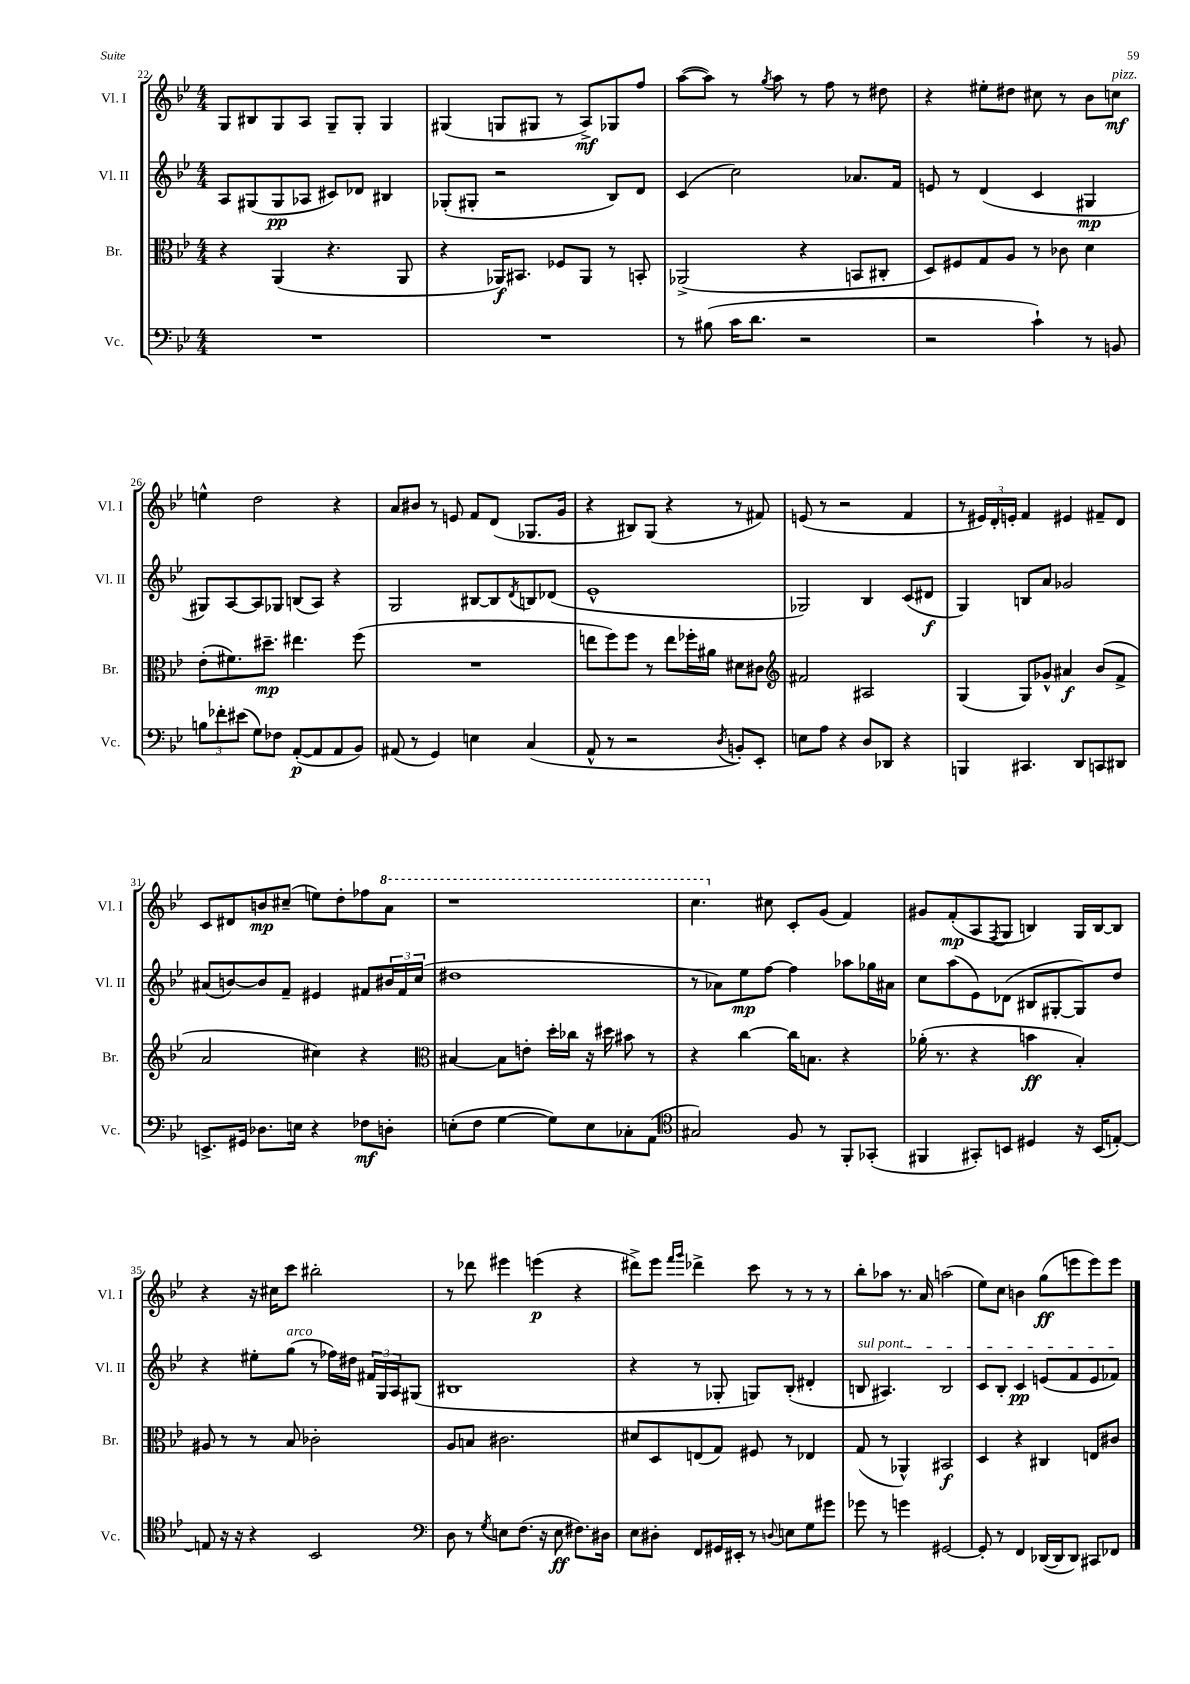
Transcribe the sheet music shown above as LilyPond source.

<<
\new StaffGroup <<
\new Staff = "s0" \with { instrumentName = "Vl. I" shortInstrumentName = "Vl. I" } {
    \clef treble \key bes \major \numericTimeSignature \time 4/4
    g8 bis8 g8 a8 g8-- g8-. g4 |
    gis4( g8 gis8 r8 a8->\mf) ges8 f''8 |
    a''8~( a''8) r8 \acciaccatura { g''8 } a''8 r8 f''8 r8 dis''8 |
    r4 eis''8-. dis''8 cis''8 r8 bes'8 c''8\mf^\markup { \italic "pizz." } |
    e''4-^ d''2 r4 |
    a'8 bis'8 r8 e'8 f'8 d'8( ges8. g'16 |
    r4 bis8) g8( r4 r8 fis'8) |
    e'8( r8 r2 f'4 |
    r8 \tuplet 3/2 { eis'16) d'16-. e'16-. } f'4 eis'4 fis'8-- d'8 |
    c'8 dis'8 b'8\mp cis''8--( e''8) d''8-. fes''8 \ottava #1 a''8 |
    r1 |
    c'''4. \ottava #0 cis''8 c'8-. g'8( f'4) |
    gis'8 f'8-.\mp( a8 \acciaccatura { f8 } g8 b4) g16 b16~ b8 |
    r4 r16 cis''16 c'''8 bis''2-. |
    r8 des'''8 eis'''4 e'''4\p( r4 |
    dis'''8->) ees'''8 \grace { f'''16 g'''16 } des'''4-> c'''8 r8 r8 r8 |
    bes''8-. aes''8 r8. a'16 a''2( |
    ees''8) c''8 b'4 g''8\ff( e'''8 e'''8) e'''8 \bar "|." |
}
\new Staff = "s1" \with { instrumentName = "Vl. II" shortInstrumentName = "Vl. II" } {
    \clef treble \key bes \major \numericTimeSignature \time 4/4
    a8 gis8( gis8\pp aes8 cis'8) des'8 bis4 |
    ges8-.( gis8-. r2 bes8) d'8 |
    c'4( c''2) aes'8. f'16 |
    e'8 r8 d'4( c'4 gis4\mp |
    gis8) a8~ a8 ges8 b8( a8) r4 |
    g2 bis8~ bis8 \acciaccatura { d'8 } b8 des'8( |
    ees'1-^ |
    ges2) bes4 c'8( dis'8\f |
    g4) b8 a'8 ges'2 |
    ais'8( b'8~) b'8 f'8-- eis'4 fis'8 \tuplet 3/2 { bis'16 fis'16 c''16( } |
    dis''1 |
    r8 aes'8) ees''8\mp f''8~ f''4 aes''8 ges''16 ais'16 |
    c''8 a''8( ees'8) des'8( bis8 gis8~-. gis8) d''8 |
    r4 eis''8-. g''8^\markup { \italic "arco" }( r8 fes''16) dis''16 \tuplet 3/2 { fis'16 g16 a16 } gis8( |
    bis1 |
    r4 r8 ges8-. g8) bes8-.( dis'4-. |
    \once \override TextSpanner.bound-details.left.text = \markup { \italic "sul pont." } b8\startTextSpan ais4.) b2 |
    c'8 bes8-. c'4\pp e'8( f'8 e'8 fes'8\stopTextSpan) \bar "|." |
}
\new Staff = "s2" \with { instrumentName = "Br." shortInstrumentName = "Br." } {
    \clef alto \key bes \major \numericTimeSignature \time 4/4
    r4 a,4( r4. a,8 |
    r4 aes,16\f) bis,8. fes8 aes,8 r8 b,8-. |
    aes,2->( r4 b,8 cis8-. |
    d8) fis8 g8 a8 r8 ces'8 d'4 |
    ees'8-.( fis'8.) dis''8.--\mp eis''4. f''8( |
    R1 |
    e''8 f''8) f''8 r8 e''8 fes''16-. ais'16 dis'8 cis'8 |
    \clef treble fis'2 ais2 |
    g4( g8) ges'8-^ ais'4\f bes'8( f'8-> |
    a'2 cis''4) r4 |
    \clef alto bis4~ bis8 e'8-. d''16-. ces''16 r16 dis''16 bis'8 r8 |
    r4 c''4~ c''16 b8. r4 |
    aes'16-.( r8. r4 b'4\ff bes4-.) |
    ais8 r8 r8 bes8 ces'2-. |
    a8 b8 cis'2. |
    dis'8 d8 e8( g8) fis8 r8 ees4 |
    g8( r8 aes,4-^) bis,2\f |
    d4 r4 cis4 e8 cis'8 \bar "|." |
}
\new Staff = "s3" \with { instrumentName = "Vc." shortInstrumentName = "Vc." } {
    \clef bass \key bes \major \numericTimeSignature \time 4/4
    R1 |
    R1 |
    r8 bis8( c'16 d'8. r2 |
    r2 c'4-!) r8 b,8 |
    \tuplet 3/2 { b8 fes'8-. eis'8( } g8) fes8 a,8~-.\p( a,8 a,8 bes,8) |
    ais,8( r8 g,4) e4 c4( |
    a,8-^ r8 r2 \acciaccatura { d8 } b,8-.) ees,8-. |
    e8 a8 r4 d8 des,8 r4 |
    b,,4 cis,4. d,8 c,8 dis,8 |
    e,8.-> gis,16 des8. e16 r4 fes8\mf d8-. |
    e8-.( f8 g4~ g8) e8 ces8-. a,8( |
    \clef tenor gis2) f8 r8 f,8-. ges,8-.( |
    fis,4 gis,8-.) b,8 dis4 r16 b,16( e8~-.) |
    e8 r16 r16 r4 bes,2 |
    \clef bass d8 r8 \acciaccatura { g8 } e8 f8.( r16 e8\ff fis8.) dis16 |
    ees8 dis8-. f,8 gis,16 eis,16-. r8 \appoggiatura { d8 } e8 g8 gis'8 |
    ges'8 r8 g'4 gis,2~ |
    gis,8-. r8 f,4 des,16~( des,16 des,8) cis,8 fes,8 \bar "|." |
}
>>
>>
\layout { \context { \Score currentBarNumber = #22 } }
